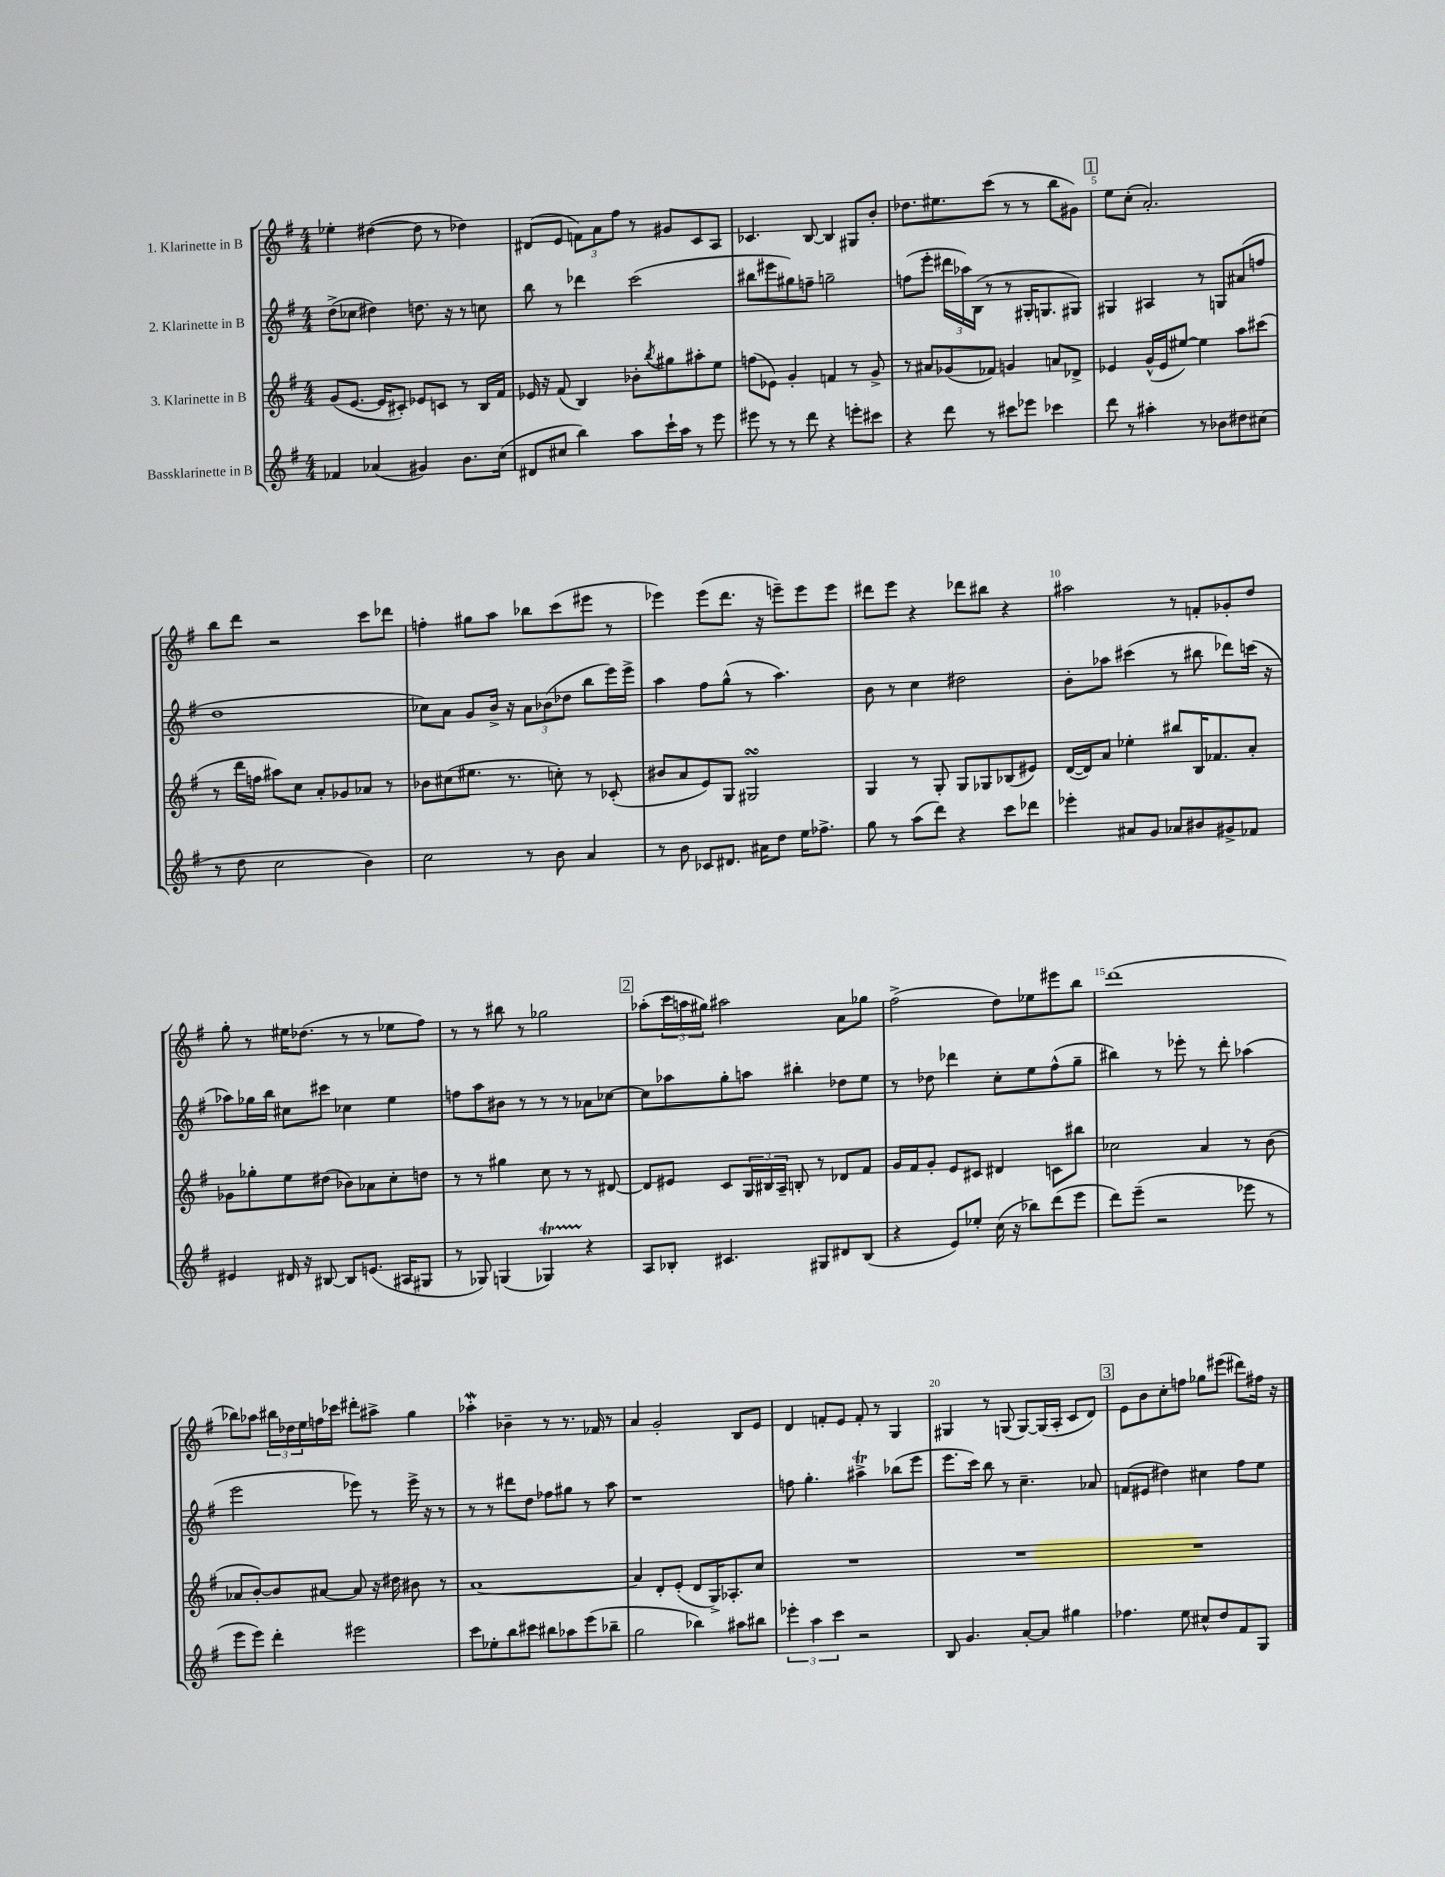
<<
\new StaffGroup <<
\new Staff = "s0" \with { instrumentName = "1. Klarinette in B" } {
    \clef treble \key g \major \numericTimeSignature \time 4/4
    ees''4-. dis''4~( dis''8 r8 des''4) |
    dis'8( e'8 \tuplet 3/2 { f'8) a'8 fis''8 } r8 gis'8 c'8 a8 |
    ces'4. b8~ b4 gis8 b'8-. |
    des''8. eis''8. c'''8( r8 r8 b''8 gis'8) |
    \mark \markup { \box "1" } e''8 c''8-.( a'2.-.) |
    b''8 d'''8 r2 c'''8 des'''8 |
    f''4-. gis''8 a''8 bes''8 c'''8( eis'''8 r8 |
    ees'''4) ees'''8( d'''8. r16 e'''8--) e'''8 e'''8 |
    dis'''8 e'''8 r4 des'''8 bis''8 r4 |
    ais''2 r8 f'8-. ges'8-. d''8 |
    g''8-. r8 eis''16 des''8.( r8 r8 ees''8 fis''8) |
    r8 r8 bis''8 r8 ges''2 |
    \mark \markup { \box "2" } aes''8-.( \tuplet 3/2 { c'''16 a''16 gis''16) } ais''2 a'8 ges''8 |
    fis''2->( d''8) ees''8 eis'''8 b''8 |
    d'''1( |
    bes''8) aes''8 \tuplet 3/2 { bis''16 des''16 e''16 } f''16 ces'''16 dis'''8-. ais''8-> g''4 |
    aes''4-.\mordent bes'4-- r8 r8. fes'16 r8 |
    a'4 g'2-. b8 e'8 |
    d'4 f'8-. e'8 f'8-. r8 g4 |
    gis4 r8 g8( g8~) g16( a16-. c'8 d'8) |
    \mark \markup { \box "3" } e'8 b'8 c''8-. f''8 ges''8 eis'''8( dis'''8) fis''16 r16 \bar "|." |
}
\new Staff = "s1" \with { instrumentName = "2. Klarinette in B" } {
    \clef treble \key g \major \numericTimeSignature \time 4/4
    d''8->( ces''8 dis''4) d''8. r16 r8 c''8 |
    b''8 r8 des'''4 c'''2( |
    bis''8 eis'''8 gis''8) f''8-- g''2-- |
    f''8( e'''8-. \tuplet 3/2 { dis'''16 aes''16) b16( } r8 r8 gis16-. g8. gis8) |
    \mark \markup { \box "1" } gis4 ais4 r8 g8 ais'8( f''8 |
    d''1 |
    ces''8) a'8 g'8 b'16-> r16 \tuplet 3/2 { a'8 bes'8( des''8 } b''8 e'''16) e'''16-> |
    a''4 fis''8 g''8-^( r8 a''4.) |
    b'8 r8 c''4 dis''2 |
    b'8-. aes''8 cis'''4( r8 bis''8 des'''8) c'''16( r16 |
    aes''8) ges''16 b''16 cis''8 cis'''8 ces''4 e''4 |
    f''8 a''8 bis'8 r8 r8 r8 aes'8 ces''8~ |
    \mark \markup { \box "2" } ces''8 aes''8 g''8-. a''8 bis''4-. des''8 e''8 |
    r8 des''8 des'''4 c''8-. e''8 fis''8-^( g''8-- |
    bis''4) r8 ees'''8-. r8 d'''8-. aes''4( |
    e'''2 ees'''8) r8 ees'''16-> r16 r8 |
    r8 r8 dis'''8 d''8 fes''8 gis''8 r8 a''8 |
    r1 |
    f''8 g''4.-. ais''4->\trill bes''8( e'''8 |
    e'''8. c'''16) b''8 r8 c''4.-- aes'8 |
    \mark \markup { \box "3" } f'8( eis'8 dis''4) cis''4 fis''8 e''8 \bar "|." |
}
\new Staff = "s2" \with { instrumentName = "3. Klarinette in B" } {
    \clef treble \key g \major \numericTimeSignature \time 4/4
    g'8( e'8.~ e'16 cis'8-.) ees'8 c'8 r8 b16 fis'16 |
    ees'16 r16 fis'8( b4) bes'8-. \acciaccatura { b''8 } gis''8 ais''8-. e''8 |
    f''8( ees'8) g'4-. f'4 r8 g'8-> |
    r8 ais'8 ges'8( fes'8) g'4 a'8 des'8-> |
    \mark \markup { \box "1" } ees'4 g'16-^( ees'16 eis''8~) eis''4 a''8 cis'''8( |
    r8 d'''16 f''16 ais''8) c''8 a'8-. ges'8 aes'8 r8 |
    bes'8 cis''8( eis''8. r8. c''8-.) r8 ces'8-.( |
    bis'8 a'8 e'8) g8 gis2\turn |
    g4 r8 g8-. g8 ges8 bes8( eis'8) |
    d'16~( d'16) a'8 ees''4-. bis''8 b16 fes'8. a'8-. |
    ges'8 ges''8-. e''8 dis''8( bes'8) aes'8 c''8-. d''8 |
    r8 r8 gis''4 c''8 r8 r8 dis'8~ |
    \mark \markup { \box "2" } dis'8 eis'8 c'8 \tuplet 3/2 { g16 bis16 a16-- } b8-. r8 des'8 fis'8 |
    g'16 fis'16 g'8-. e'8 cis'8 dis'4 c'8 bis''8 |
    ces''2 a'4 r8 b'8( |
    aes'8 b'8~-.) b'8 ais'8~ ais'8 r16 dis''16 bis'8 r8 |
    a'1~ |
    a'4 d'8-. e'8-.( d'8 g16->) aes8.-. c''8 |
    R1 |
    R1 |
    \mark \markup { \box "3" } R1 \bar "|." |
}
\new Staff = "s3" \with { instrumentName = "Bassklarinette in B" } {
    \clef treble \key g \major \numericTimeSignature \time 4/4
    fes'4 aes'4( gis'4) b'8. c''16( |
    dis'8 cis''8 b''4) a''8 c'''16-! a''16 r8 e'''8 |
    eis'''8 r8 r8 d'''8 r4 e'''8-. cis'''8 |
    r4 d'''8 r8 cis'''8 ees'''8 ces'''4 |
    \mark \markup { \box "1" } d'''8 r8 ais''4-. r8 bes'8 dis''8 cis''8( |
    r8 d''8 c''2 b'4) |
    c''2 r8 b'8 a'4 |
    r8 b'8 ces'8 dis'8. ais'16 d''8 e''16 fes''8.-> |
    g''8 r8 a''8( d'''8) r4 c'''8 des'''8 |
    ees'''4-. ais'8 g'8 aes'8 bis'8 gis'8-> fes'8 |
    eis'4 dis'16 r16 bis8~ bis8 e'8.( ais16 gis8 |
    r8 ges8) g4( ges4\startTrillSpan) r4\stopTrillSpan |
    \mark \markup { \box "2" } a8 bes8-. cis'4. gis8 dis'8 bes8( |
    r4 e'8) ees''8-. c''16( r16 bes''8) d'''8( e'''8 |
    d'''8) e'''8--( r2 ees'''8 r8 |
    e'''8 e'''8) d'''4-. eis'''2 |
    c'''8 ees''8-. b''8 cis'''8 bis''8 aes''8 e'''8( bes''8-- |
    g''2 bes''4) ais''8 bis''8 |
    \tuplet 3/2 { ees'''4-. a''4 c'''4 } r2 |
    b8 g'4. a'8~-. a'8 gis''4 |
    \mark \markup { \box "3" } fes''4. e''8 cis''8-^ d''8 fis'8 g8 \bar "|." |
}
>>
>>
\layout { \context { \Score \override BarNumber.break-visibility = ##(#f #t #t) barNumberVisibility = #(every-nth-bar-number-visible 5) } }
